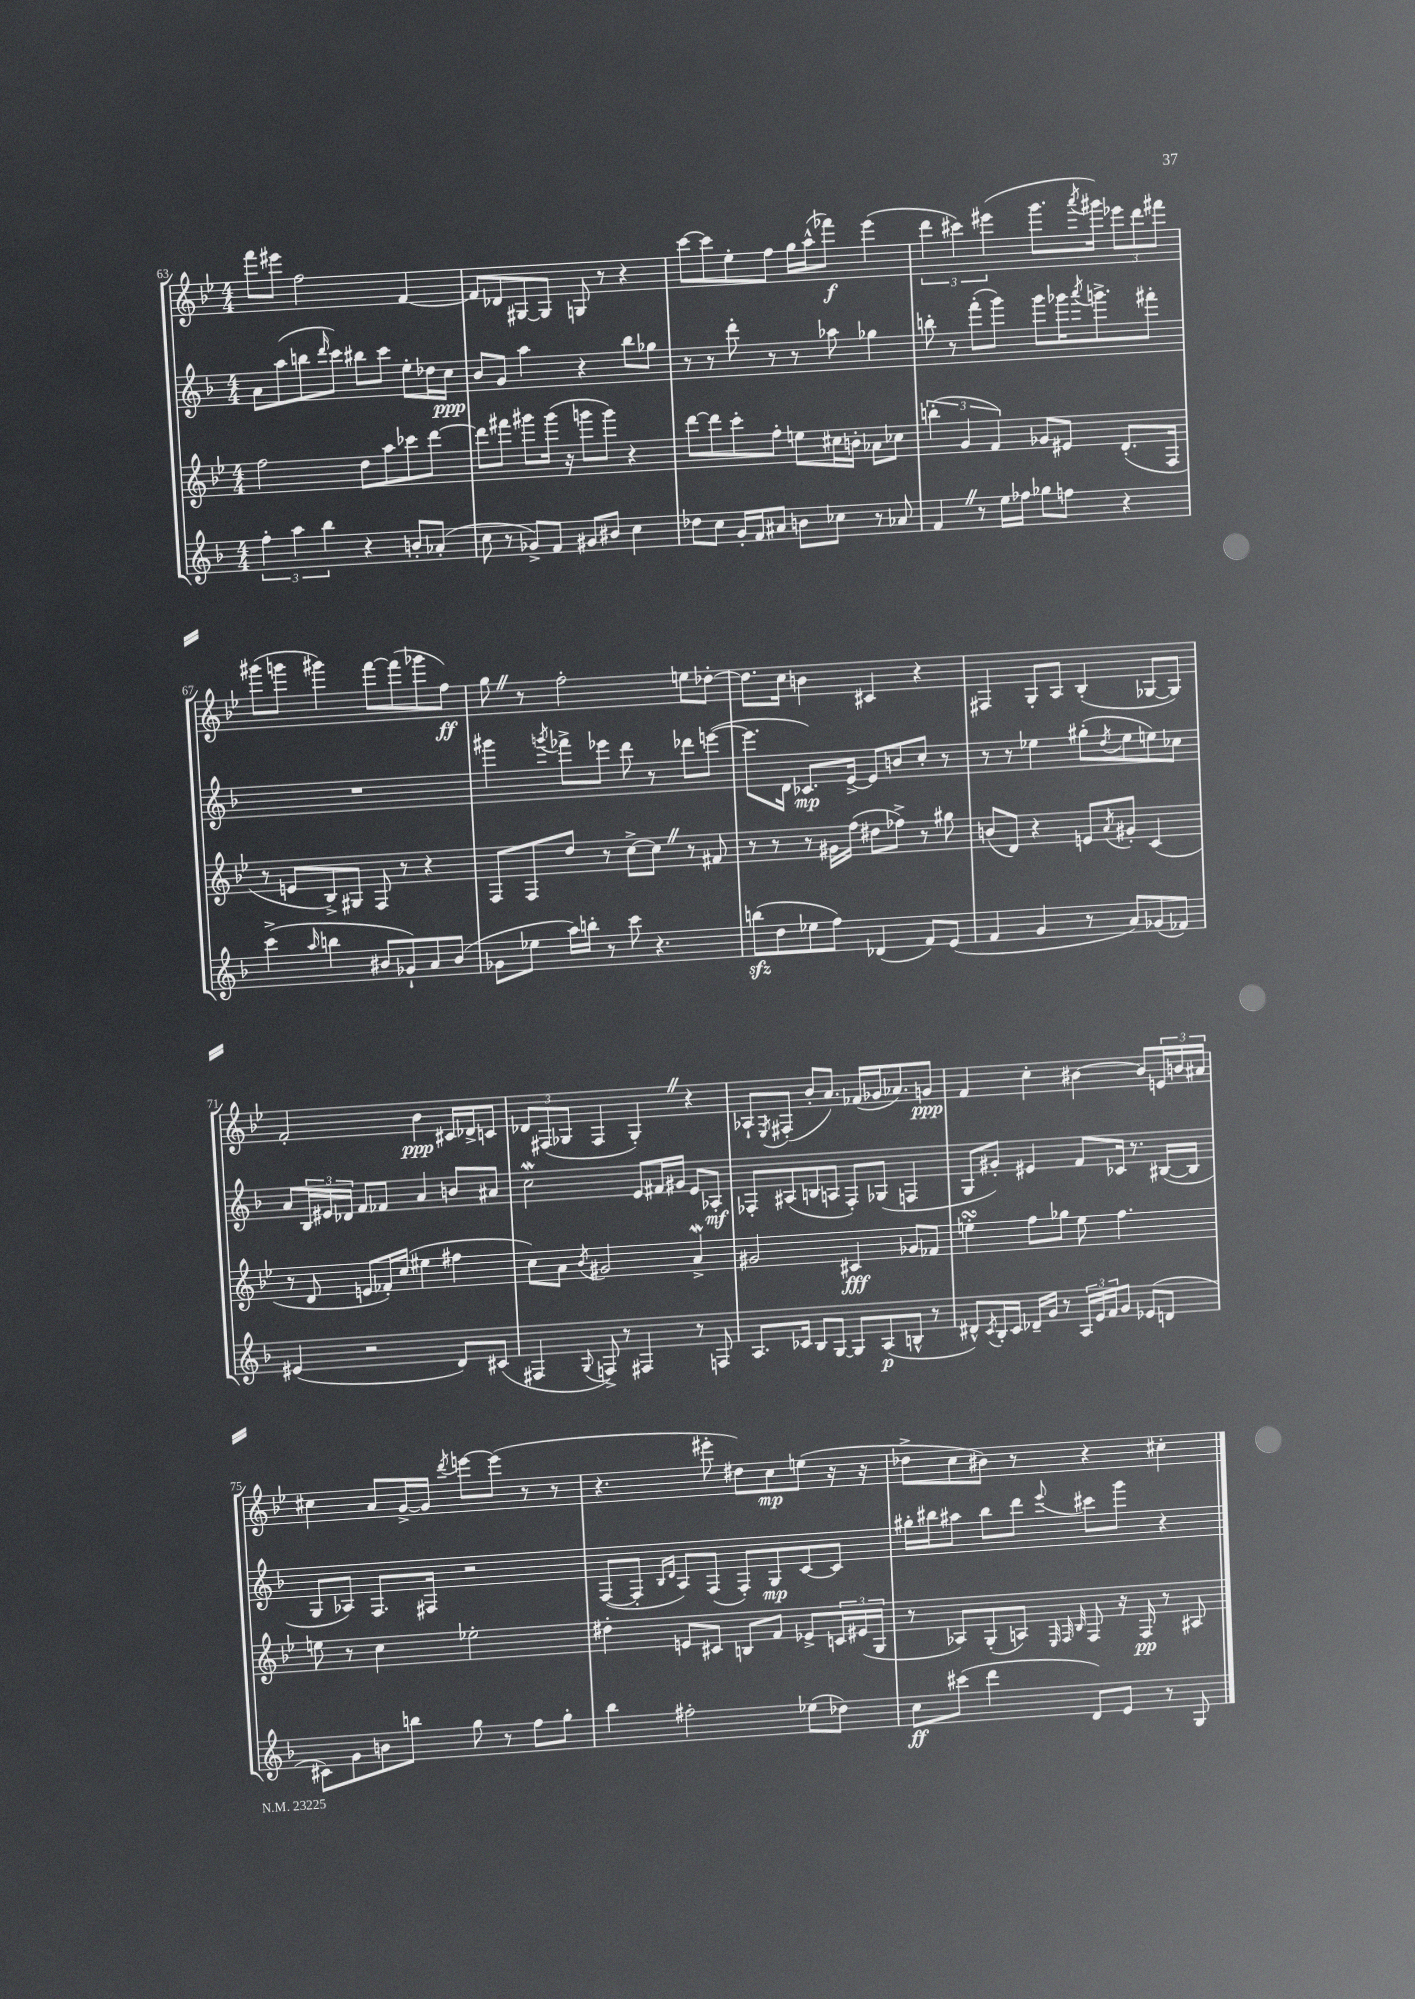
<<
\new StaffGroup <<
\new Staff = "s0" {
    \clef treble \key bes \major \numericTimeSignature \time 4/4
    f'''8 eis'''8 f''2 f'4~ |
    f'8 des'8 gis8~ gis8 g8 r8 r4 |
    c'''8~ c'''8 ees''8-. f''8 g''16 a''16-^( fes'''8\f) ees'''4( |
    \tuplet 3/2 { d'''4 cis'''4) eis'''4( } g'''8. \acciaccatura { a'''8 } gis'''16) \tuplet 3/2 { ees'''8 d'''8 fis'''8 } |
    gis'''8( g'''8 gis'''4) f'''8~ f'''8( ges'''8 f''8\ff) |
    g''8 \once \override BreathingSign.text = \markup { \musicglyph "scripts.caesura.straight" } \breathe r8 f''2-. e''8 des''8~-. |
    des''8. c''16 b'4 cis'4 r4 |
    fis4 g8-. a8 bes4-.( ges8~ ges8) |
    f'2-. bes'4\ppp cis'16 des'16-> c'8 |
    \tuplet 3/2 { des'8 fis8( ges8 } fis4 ges4-.) \once \override BreathingSign.text = \markup { \musicglyph "scripts.caesura.straight" } \breathe r4 |
    aes8-! \acciaccatura { ees8 } fis8-.( bes'8-. a'8.) fes'16( ges'16 aes'8.) g'8\ppp |
    f'4 c''4-. bis'4~ bis'8 \tuplet 3/2 { e'16 b'16 ais'16 } |
    cis''4 a'8 g'16~-> g'16 \acciaccatura { d'''8 } e'''8~ e'''8( r8 r8 |
    r4. eis'''8-. dis''8) c''8\mp e''8( r16 r16 |
    des''8-> c''8 bis'8) r8 r4 cis''4-. \bar "|." |
}
\new Staff = "s1" {
    \clef treble \key f \major \numericTimeSignature \time 4/4
    a'8 a''8( b''8 \grace { d'''16 } c'''8) bis''8 c'''8 e''8-. des''16 c''16\ppp |
    bes'8 g'8 a''4 r4 bes''8 ges''8 |
    r8 r8 d'''8-. r8 r8 aes''8 ges''4 |
    b''8-. r8 f'''8-.( g'''8) g'''8 ges'''16 \acciaccatura { a'''8 } g'''8.-> fis'''8-. |
    R1 |
    gis'''4 \acciaccatura { g'''8 } fes'''8-> ees'''8 d'''8 r8 des'''8 e'''8~( |
    e'''8. d'16 ces'8.\mp) e'16~-> e'8 b'8 c''8-. r8 |
    r8 r8 ees''4 gis''8-.( \acciaccatura { d''8 } ees''8 e''8) ces''8 |
    a'8 \tuplet 3/2 { bes16 eis'16 des'16 } f'8 fes'8 a'4 b'8 ais'8 |
    c''2\mordent e'8 fis'16 gis'16 e'8 aes8-.\mf |
    fes8-. ais8( b8 a8 fes8-.) ges8( f4 |
    g8 gis'8-.) eis'4 f'8 ces'16 r8. bis16~( bis16 |
    g8 aes8) f8. fis16 r2 |
    f8~( f8-. \grace { bes16 d'16 } a8) f8( f8-.) g8\mp c'8~ c'8 |
    gis''16-. bis''16 ais''8 bis''8 d'''8 \appoggiatura { e'''8 } cis'''8 g'''8 r4 \bar "|." |
}
\new Staff = "s2" {
    \clef treble \key bes \major \numericTimeSignature \time 4/4
    f''2 d''8 a''8 ces'''8 d'''8~ |
    d'''8 fis'''8 gis'''8 gis'''16( r16 g'''8 g'''8) r4 |
    d'''8~ d'''8 c'''8-. f''8-. e''8 cis''16 b'16-. aes'8 ces''8 |
    \tuplet 3/2 { b''4-.( g'4 f'4) } ges'8 eis'8 d'8.-.( f16 |
    r8 e'8 bes8->) gis8 f8 r8 r4 |
    f8 f8 d''8 r8 c''8~-> c''8 \once \override BreathingSign.text = \markup { \musicglyph "scripts.caesura.straight" } \breathe r8 fis'8 |
    r8 r8 r8 gis'16 f''16( dis''8 fes''8->) r8 gis''8 |
    b'8( d'8) r4 e'8 \acciaccatura { a'8 } gis'8-. c'4( |
    r8 d'8 e'8 fes'16-.) c''16( eis''4 fis''4 |
    c''8) a'8 \acciaccatura { bes'8 } gis'2 a'4->\mordent |
    gis'2 cis'4\fff ges'8 fes'8 |
    e''4-.\turn f''8 ges''8 e''8 f''4. |
    e''8 r8 c''4 ees''2-. |
    dis''4-. e'8 cis'8 b8 f'8 ees'8-> \tuplet 3/2 { c'16 eis'16( g16 } |
    r8 aes8) g8-.( a8) \grace { ees32 f32 bes32 } f8 r16 f16\pp r8 ais8 \bar "|." |
}
\new Staff = "s3" {
    \clef treble \key f \major \numericTimeSignature \time 4/4
    \tuplet 3/2 { f''4-. a''4 bes''4 } r4 b'8-. aes'8-.( |
    c''8 r8 ges'8->) f'8 gis'8 bis'8 c''4 |
    des''8 c''8 g'16-. f'16 ais'8 b'8 ces''8 r8 aes'8 |
    f'4 \once \override BreathingSign.text = \markup { \musicglyph "scripts.caesura.straight" } \breathe r8 e''16 fes''16 ges''8 f''8 r4 |
    c'''4->( \grace { a''16 } b''4 bis'8 ges'8-!) a'8 bis'8( |
    ges'8 ees''8 a''16) b''16-. r8 c'''8 r4. |
    b''8\sfz( d''8 ees''8 f''8) des'4( f'8) e'8( |
    f'4 g'4 r8 a'8) ges'8( fes'8) |
    eis'4( r2 d'8) cis'8( |
    fis4 \appoggiatura { g8 } f8->) r8 fis4 r8 f8 |
    a8. ces'16 bes8 g8~ g8 a8\p( b8-^ r8 |
    dis'8-^) \acciaccatura { c'8 } bes16-. c'16 des'16-- g'16 r8 \tuplet 3/2 { a16 e'16 f'16 } g'8 ees'8( d'8 |
    cis'8) g'8 b'8 b''8 g''8 r8 f''8 g''8-. |
    bes''4 fis''2-. ees''8( des''8) |
    c''8\ff cis'''8( d'''4 d'8) e'8 r8 g8 \bar "|." |
}
>>
>>
\layout { \context { \Score currentBarNumber = #63 } }
